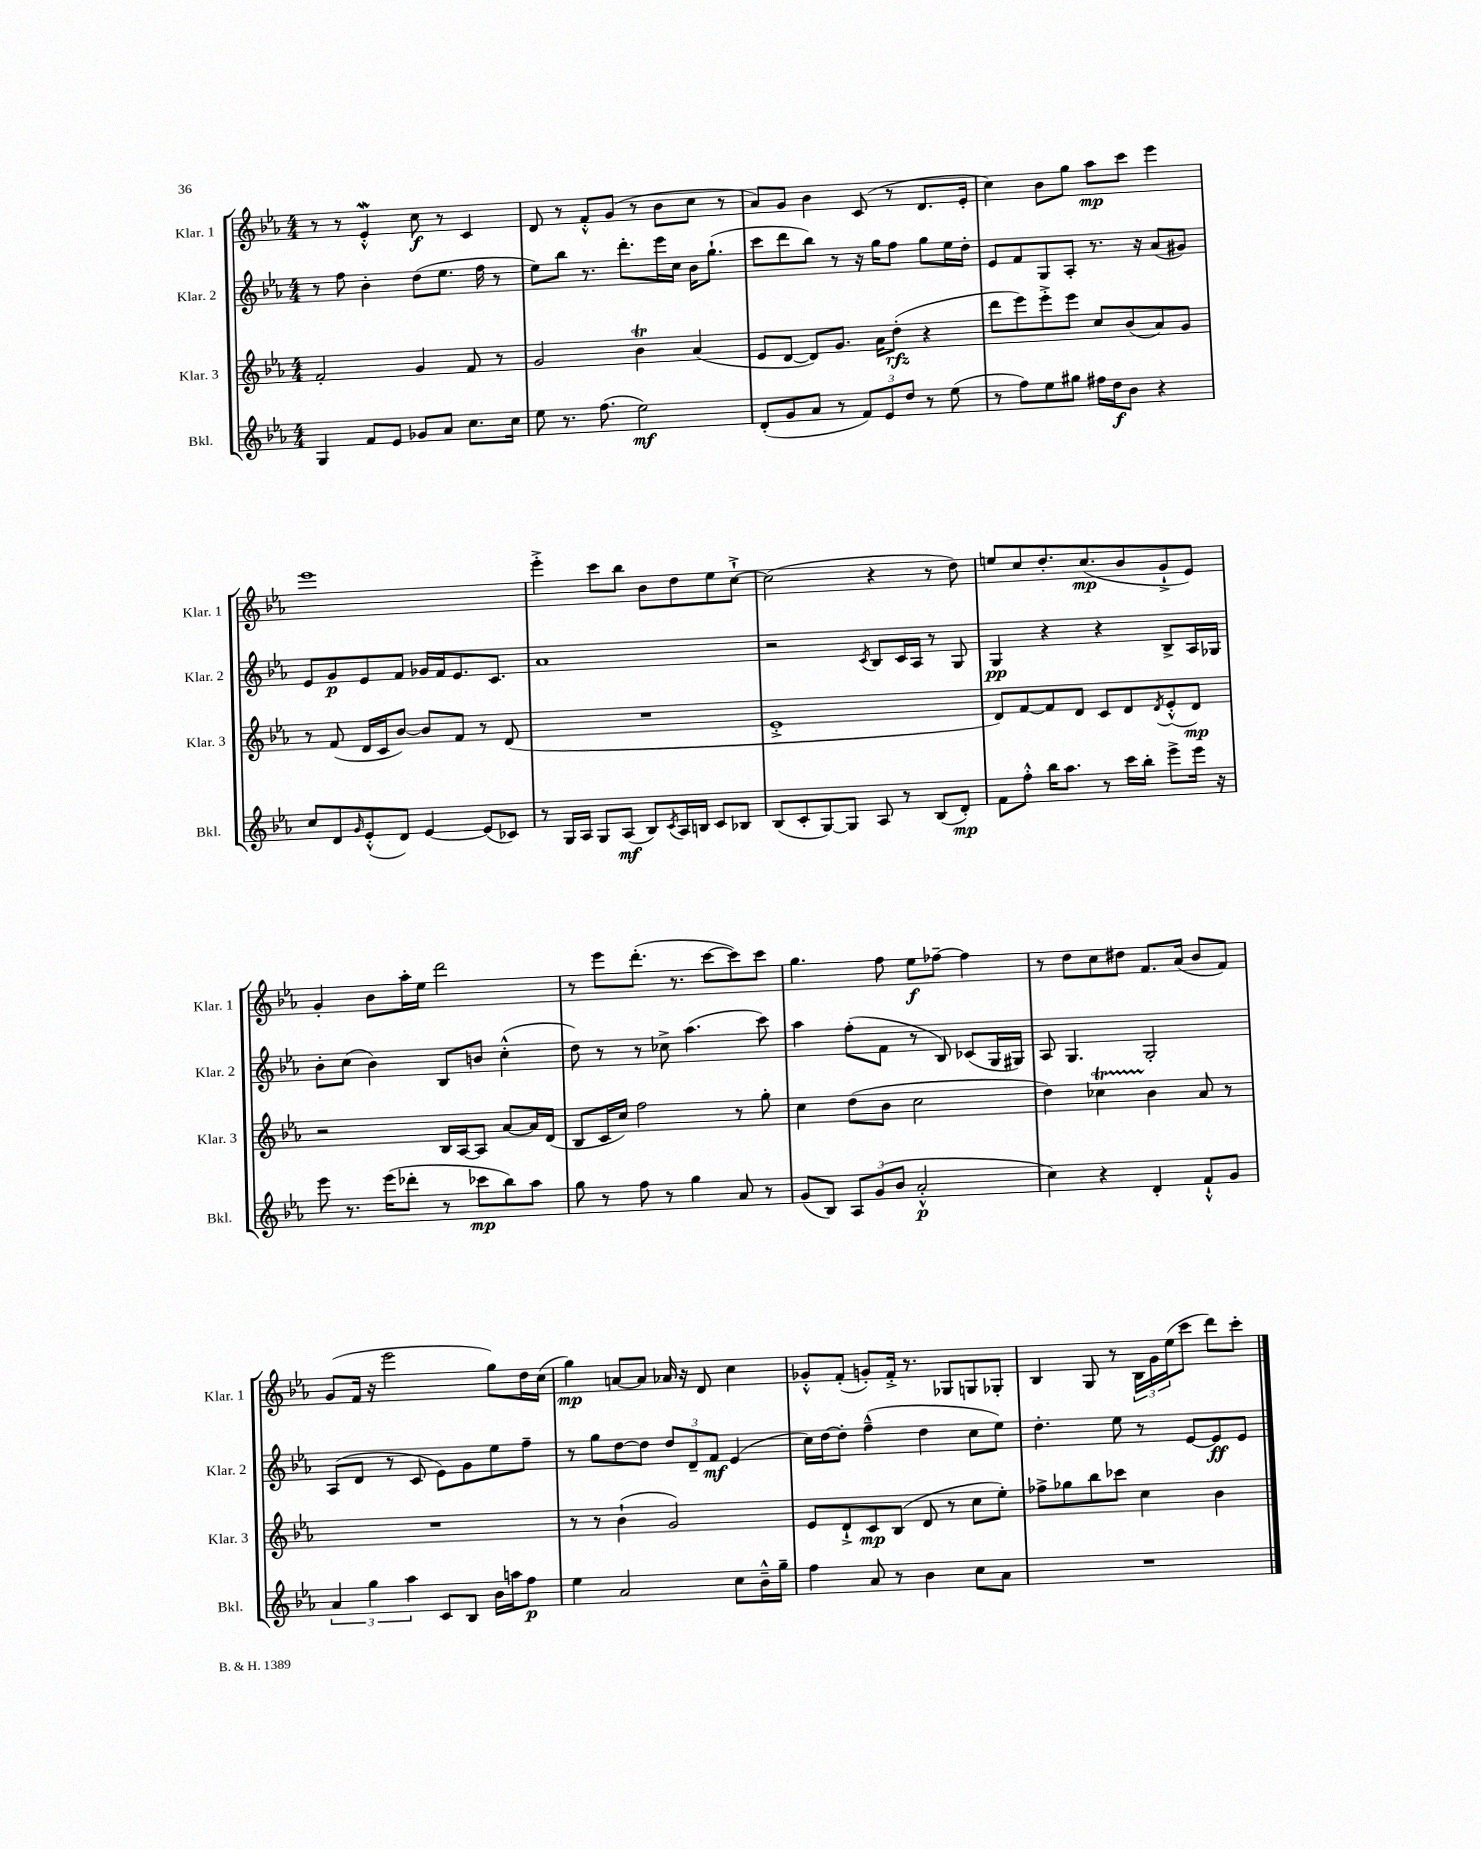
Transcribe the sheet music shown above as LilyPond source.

<<
\new StaffGroup <<
\new Staff = "s0" \with { instrumentName = "Klar. 1" shortInstrumentName = "Klar. 1" } {
    \clef treble \key ees \major \numericTimeSignature \time 4/4
    r8 r8 ees'4-.-^\mordent c''8\f r8 c'4 |
    d'8 r8 f'8-.-^ g'8( r8 bes'8 c''8 r8 |
    aes'8) g'8 bes'4 c'8( r8 d'8. ees'16-. |
    c''4) bes'8 g''8 aes''8\mp c'''8 ees'''4 |
    ees'''1 |
    ees'''4-.-> c'''8 bes''8 bes'8 d''8 ees''8 c''8~-!-> |
    c''2( r4 r8 d''8) |
    e''8 c''8 d''8.-. c''8.\mp( bes'8 g'8-!-> ees'8) |
    g'4-. bes'8 aes''16-. ees''16 d'''2 |
    r8 ees'''8 d'''8.-.( r8. c'''8~ c'''8) c'''8 |
    g''4. f''8 ees''8\f fes''8~-- fes''4 |
    r8 d''8 c''8 dis''8 f'8. aes'16( bes'8 f'8) |
    g'8( f'16 r16 ees'''2 g''8) d''16 c''16( |
    g''4\mp) a'8~ a'8 aes'16 r16 d'8 c''4 |
    ges'8-.-^ f'8-.( g'8-.) f'16-.-> r8. ges8 g8 ges8-. |
    bes4 g8 r8 \tuplet 3/2 { bes16 g'16 ees''16( } c'''8 d'''8) c'''8-. \bar "|." |
}
\new Staff = "s1" \with { instrumentName = "Klar. 2" shortInstrumentName = "Klar. 2" } {
    \clef treble \key ees \major \numericTimeSignature \time 4/4
    r8 f''8 bes'4-. d''8( ees''8. f''16 r8 |
    ees''8) bes''8 r8. d'''8.-. ees'''16 c''16 bes'16 g''8.-!( |
    c'''8 d'''8 bes''8) r8 r16 g''16 f''8 g''8 ees''16 d''16-. |
    ees'8 f'8 g8 aes8-. r8. r16 aes'8( gis'8) |
    ees'8 g'8\p ees'8 f'8 ges'16 f'16 ees'8. c'8. |
    aes'1 |
    r2 \acciaccatura { c'8 } bes8 c'16 aes16 r8 g8 |
    g4\pp r4 r4 bes8-> aes16 ges16 |
    bes'8-. c''8( bes'4) bes8 b'8 c''4-.-^( |
    d''8) r8 r8 ces''8-> aes''4.( c'''8) |
    aes''4 f''8-.( f'8 r8 bes8) ces'8( g16 gis16) |
    aes8 g4. g2-. |
    aes8( d'8 r8 c'8 ees'8) g'8 ees''8 f''8-- |
    r8 g''8 d''8~ d''8 \tuplet 3/2 { d''8 d'8-- f'8\mf } ees'4( |
    c''16) d''16~ d''8-. f''4---^( d''4 c''8 ees''8) |
    d''4.-. ees''8 r8 ees'8~ ees'8\ff ees'8 \bar "|." |
}
\new Staff = "s2" \with { instrumentName = "Klar. 3" shortInstrumentName = "Klar. 3" } {
    \clef treble \key ees \major \numericTimeSignature \time 4/4
    f'2-. g'4 f'8 r8 |
    g'2 bes'4\trill aes'4( |
    ees'8 d'8~ d'8) g'8. aes'16 d''8-.\rfz( r4 |
    d'''8 ees'''8) ees'''8-.-> ees'''8 c''8 bes'8( aes'8) g'8 |
    r8 f'8( d'16 c'16 bes'8~) bes'8 f'8 r8 d'8( |
    R1 |
    ees'1-.-> |
    d'8) f'8~ f'8 d'8 c'8 d'8 \acciaccatura { d'8 } ees'8-.-^( d'8\mp) |
    r2 bes16 aes16~ aes8 aes'8~ aes'16 d'16( |
    bes8 c'16 c''16) f''2 r8 g''8-. |
    c''4 d''8( bes'8 c''2 |
    d''4) ces''4\startTrillSpan bes'4\stopTrillSpan aes'8 r8 |
    R1 |
    r8 r8 bes'4-!( g'2) |
    ees'8 d'8-!-> c'8\mp bes8( d'8 r8 c''8 ees''8-.) |
    fes''8-> ges''8 bes''8 ces'''8 c''4 bes'4 \bar "|." |
}
\new Staff = "s3" \with { instrumentName = "Bkl." shortInstrumentName = "Bkl." } {
    \clef treble \key ees \major \numericTimeSignature \time 4/4
    g4 f'8 ees'8 ges'8 aes'8 c''8. c''16 |
    ees''8 r8. f''8.( ees''2\mf) |
    d'8-.( g'8 aes'8 r8 \tuplet 3/2 { f'8) ees'8 d''8 } r8 ees''8( |
    r8 f''8) ees''8 gis''8 fis''16 d''16\f bes'8 r4 |
    c''8 d'8 \grace { g'16 } ees'8-.-^( d'8) ees'4~ ees'8( ces'8) |
    r8 g16 aes16 g8 aes8\mf( bes8) \acciaccatura { c'8 } aes16 b16 c'8 bes8 |
    bes8( c'8-. g8~) g8 aes8 r8 bes8( d'8-.\mp) |
    f'8 f''8-.-^ bes''16 aes''8. r8 c'''16 bes''16-. ees'''8-> ees'''16 r16 |
    ees'''8 r8. ees'''16( des'''8-. r8 ces'''8\mp bes''8) aes''8 |
    g''8 r8 f''8 r8 g''4 aes'8 r8 |
    g'8( bes8) \tuplet 3/2 { aes8 g'8( bes'8 } aes'2-.-^\p |
    c''4) r4 d'4-. f'8-!-^ g'8 |
    \tuplet 3/2 { aes'4 g''4 aes''4 } c'8 bes8 bes'16 a''16 f''8\p |
    ees''4 aes'2 c''8 bes'16---^ g''16-- |
    f''4 aes'8 r8 bes'4 c''8 aes'8 |
    R1 \bar "|." |
}
>>
>>
\layout { \context { \Score \remove "Bar_number_engraver" } }
